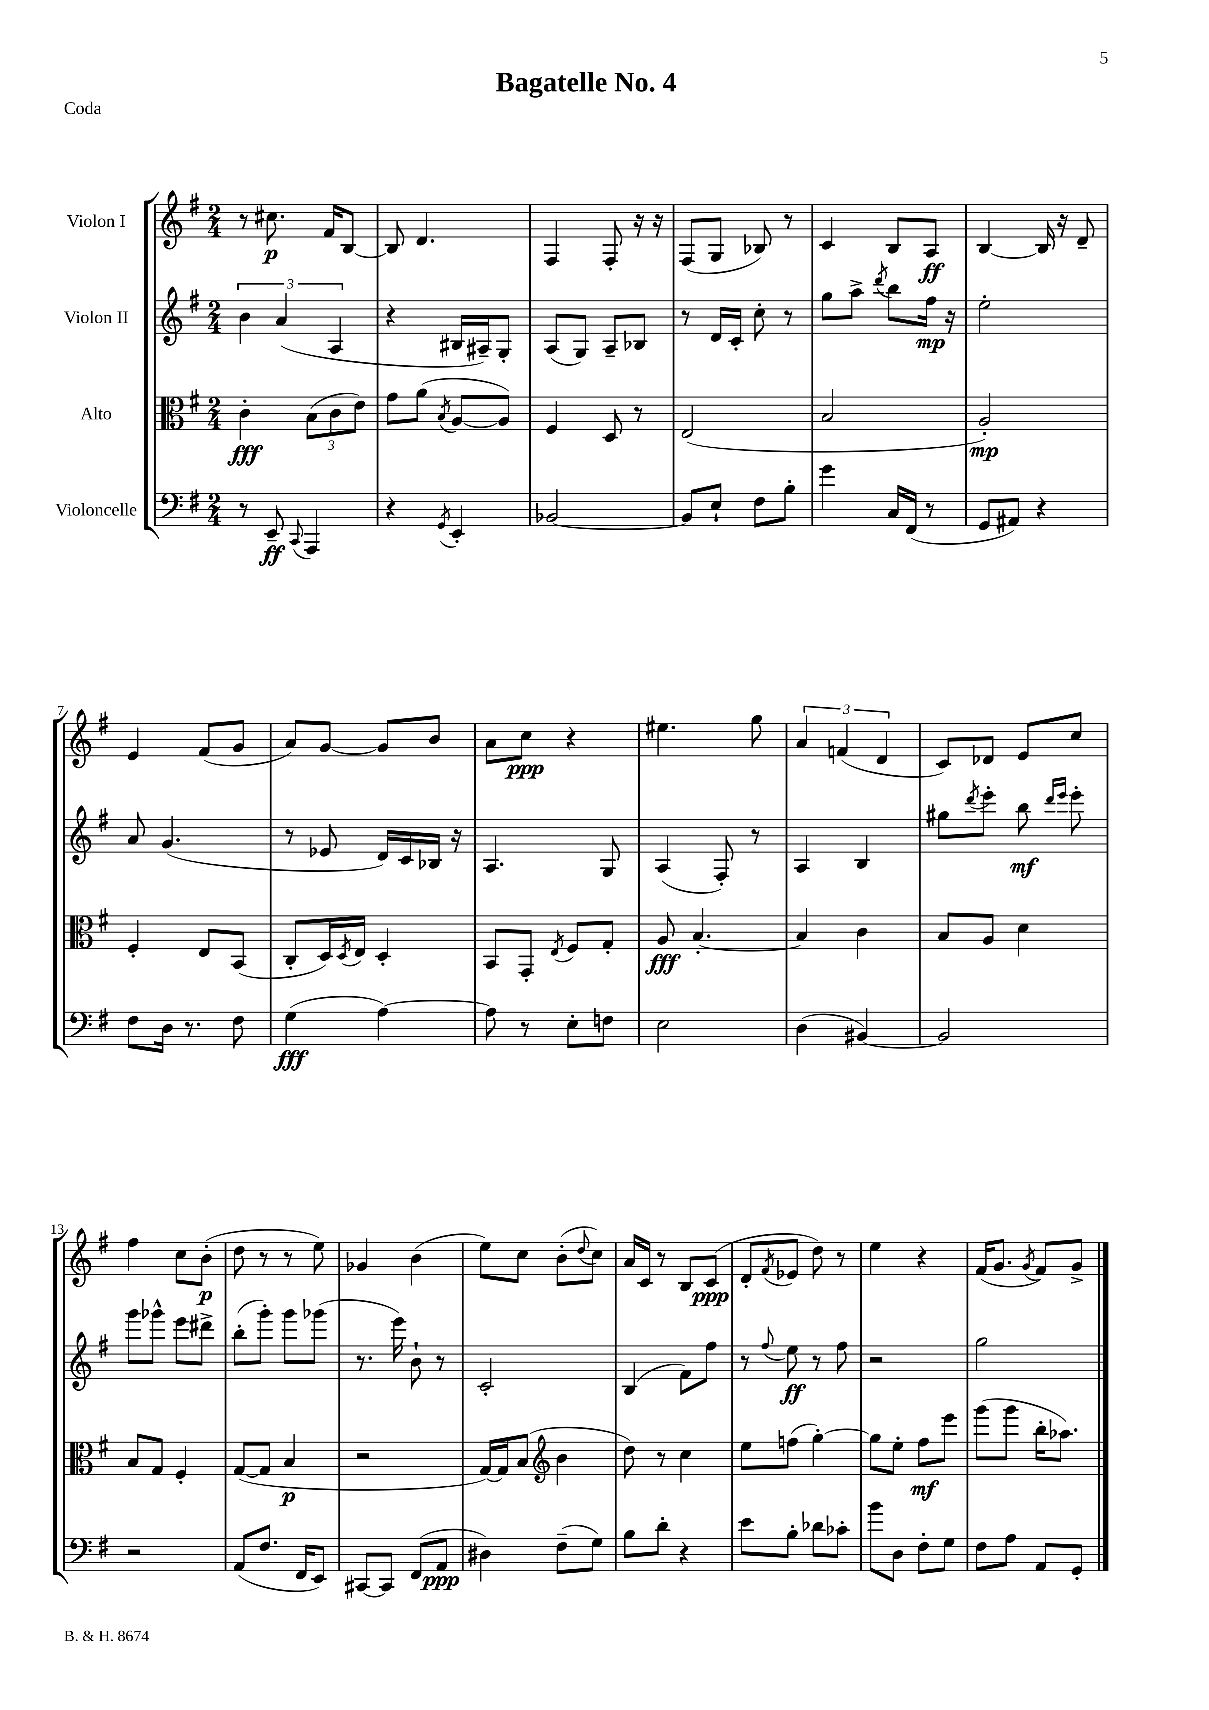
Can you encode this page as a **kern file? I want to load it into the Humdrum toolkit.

**kern	**dynam	**kern	**dynam	**kern	**dynam	**kern	**dynam
*part4	*part4	*part3	*part3	*part2	*part2	*part1	*part1
*staff4	*staff4	*staff3	*staff3	*staff2	*staff2	*staff1	*staff1
*I"Violoncelle	*	*I"Alto	*	*I"Violon II	*	*I"Violon I	*
*clefF4	*	*clefC3	*	*clefG2	*	*clefG2	*
*k[f#]	*	*k[f#]	*	*k[f#]	*	*k[f#]	*
*M2/4	*	*M2/4	*	*M2/4	*	*M2/4	*
=1	=1	=1	=1	=1	=1	=1	=1
8r	.	4c'\	fff	6b\	.	8r	.
8EE~/	ff	.	.	.	.	8.cc#X\	p
.	.	.	.	(6a/	.	.	.
8qqCC/	.	.	.	.	.	.	.
4AAA/	.	(12B\L	.	.	.	.	.
.	.	.	.	.	.	16f#/KL	.
.	.	12c\	.	6A/	.	.	.
.	.	.	.	.	.	[8B/J	.
.	.	12e\J)	.	.	.	.	.
=2	=2	=2	=2	=2	=2	=2	=2
4r	.	8g\L	.	4r	.	8B/]	.
.	.	(8a\J	.	.	.	4.d/	.
8qGG/	.	8qB/	.	.	.	.	.
4EE'/	.	[8A/L	.	16B#X/LL	.	.	.
.	.	.	.	16A#X~/J)	.	.	.
.	.	8A/J])	.	8G'/J	.	.	.
=3	=3	=3	=3	=3	=3	=3	=3
[2BB-X/	.	4F#/	.	(8A/L	.	4F#/	.
.	.	.	.	8G/J)	.	.	.
.	.	8D/	.	8A~/L	.	8F#'/	.
.	.	8r	.	8B-X/J	.	16r	.
.	.	.	.	.	.	16r	.
=4	=4	=4	=4	=4	=4	=4	=4
8BB-/L]	.	(2E/	.	8r	.	(8F#/L	.
8E`/J	.	.	.	16d/LL	.	8G/J	.
.	.	.	.	16c'/JJ	.	.	.
8F#\L	.	.	.	8cc'\	.	8B-X/)	.
8B'\J	.	.	.	8r	.	8r	.
=5	=5	=5	=5	=5	=5	=5	=5
4g\	.	2B/	.	8gg\L	.	4c/	.
.	.	.	.	8aa^\J	.	.	.
.	.	.	.	8qddd/	.	.	.
16C/LL	.	.	.	8bb\L	.	8B/L	.
(16FF#/JJ	.	.	.	.	.	.	.
8r	.	.	.	16ff#\Jk	mp	8A/J	ff
.	.	.	.	16r	.	.	.
=6	=6	=6	=6	=6	=6	=6	=6
8GG/L	.	2A'/)	mp	2ee'\	.	[4B/	.
8AA#X/J)	.	.	.	.	.	.	.
4r	.	.	.	.	.	16B/]	.
.	.	.	.	.	.	16r	.
.	.	.	.	.	.	8d~/	.
!!LO:LB:g=z
=7	=7	=7	=7	=7	=7	=7	=7
8F#\L	.	4F#'/	.	8a/	.	4e/	.
16D\Jk	.	.	.	(4.g/	.	.	.
8.r	.	.	.	.	.	.	.
.	.	8E/L	.	.	.	(8f#/L	.
8F#\	.	(8BB/J	.	.	.	8g/J	.
=8	=8	=8	=8	=8	=8	=8	=8
(4G\	fff	8C'/L	.	8r	.	8a/L)	.
.	.	16D/L)	.	8e-X/	.	[8g/J	.
.	.	8qD/	.	.	.	.	.
.	.	16E/JJ	.	.	.	.	.
[4A\)	.	4D'/	.	16d/LL)	.	8g/L]	.
.	.	.	.	16c/	.	.	.
.	.	.	.	16B-X/JJ	.	8b/J	.
.	.	.	.	16r	.	.	.
=9	=9	=9	=9	=9	=9	=9	=9
8A\]	.	8BB/L	.	4.A/	.	8a\L	.
8r	.	8GG'/J	.	.	.	8cc\J	ppp
.	.	8qE/	.	.	.	.	.
8E'\L	.	8F#/L	.	.	.	4r	.
8Fn\J	.	8G'/J	.	8G/	.	.	.
=10	=10	=10	=10	=10	=10	=10	=10
2E\	.	8A/	fff	(4A/	.	4.ee#X\	.
.	.	[4.B'/	.	.	.	.	.
.	.	.	.	8F#'/)	.	.	.
.	.	.	.	8r	.	8gg\	.
=11	=11	=11	=11	=11	=11	=11	=11
(4D\	.	4B/]	.	4A/	.	6a/	.
.	.	.	.	.	.	(6fn/	.
[4BB#X/)	.	4c\	.	4B/	.	.	.
.	.	.	.	.	.	6d/	.
=12	=12	=12	=12	=12	=12	=12	=12
2BB#/]	.	8B/L	.	8gg#X\L	.	8c/L)	.
.	.	.	.	8qddd/	.	.	.
.	.	8A/J	.	8eee'\J	.	8d-X/J	.
.	.	4d\	.	8bb\	mf	8e/L	.
.	.	.	.	16qqddd/LL	.	.	.
.	.	.	.	16qqeee/JJ	.	.	.
.	.	.	.	8eee'\	.	8cc/J	.
!!LO:LB:g=z
=13	=13	=13	=13	=13	=13	=13	=13
2r	.	8B/L	.	8ggg\L	.	4ff#\	.
.	.	8G/J	.	8ggg-X^^\J	.	.	.
.	.	4F#'/	.	8eee\L	.	8cc\L	.
.	.	.	.	8ddd#X^\J	.	(8b'\J	p
=14	=14	=14	=14	=14	=14	=14	=14
(8AA/L	.	([8G/L	.	(8bb'\L	.	8dd\	.
8.F#/J	.	8G/J]	.	8ggg'\J)	.	8r	.
.	.	4B/	p	8ggg\L	.	8r	.
16FF#/KL	.	.	.	.	.	.	.
8EE/J)	.	.	.	(8ggg-X\J	.	8ee\)	.
=15	=15	=15	=15	=15	=15	=15	=15
[8CC#X/L	.	2r	.	8.r	.	4g-X/	.
8CC#/J]	.	.	.	.	.	.	.
.	.	.	.	16eee\)	.	.	.
(8FF#/L	.	.	.	8b`\	.	(4b\	.
8AA/J	ppp	.	.	8r	.	.	.
=16	=16	=16	=16	=16	=16	=16	=16
4D#X\)	.	[16G/LL)	.	2c'/	.	8ee\L)	.
.	.	16G/J]	.	.	.	.	.
.	.	(8B/J	.	.	.	8cc\J	.
*	*	*clefG2	*	*	*	*	*
(8F#~\L	.	4b\	.	.	.	(8b'\L	.
.	.	.	.	.	.	8qqdd/	.
8G\J)	.	.	.	.	.	8cc\J)	.
=17	=17	=17	=17	=17	=17	=17	=17
8B\L	.	8dd\)	.	(4B/	.	16a/LL	.
.	.	.	.	.	.	16c/JJ	.
8d'\J	.	8r	.	.	.	8r	.
4r	.	4cc\	.	8f#\L)	.	8B/L	.
.	.	.	.	8ff#\J	.	(8c/J	ppp
=18	=18	=18	=18	=18	=18	=18	=18
8e\L	.	8ee\L	.	8r	.	8d'/L	.
.	.	.	.	8qqff#/	.	8qf#/	.
8B'\J	.	(8ffn\J	.	8ee\	ff	8e-X/J	.
8d-X\L	.	[4gg'\)	.	8r	.	8dd\)	.
8c-X'\J	.	.	.	8ff#\	.	8r	.
=19	=19	=19	=19	=19	=19	=19	=19
8b\L	.	8gg\L]	.	2r	.	4ee\	.
8D\J	.	8ee'\J	.	.	.	.	.
8F#'\L	.	8ff#\L	mf	.	.	4r	.
8G\J	.	8eee\J	.	.	.	.	.
=20	=20	=20	=20	=20	=20	=20	=20
8F#\L	.	(8ggg\L	.	2gg\	.	(16f#/KL	.
.	.	.	.	.	.	8.g/J	.
8A\J	.	8ggg\J	.	.	.	.	.
.	.	.	.	.	.	8qg/	.
8AA/L	.	16bb'\KL	.	.	.	8f#/L)	.
.	.	8.aa-X\J)	.	.	.	.	.
8GG'/J	.	.	.	.	.	8g^/J	.
==	==	==	==	==	==	==	==
*-	*-	*-	*-	*-	*-	*-	*-
